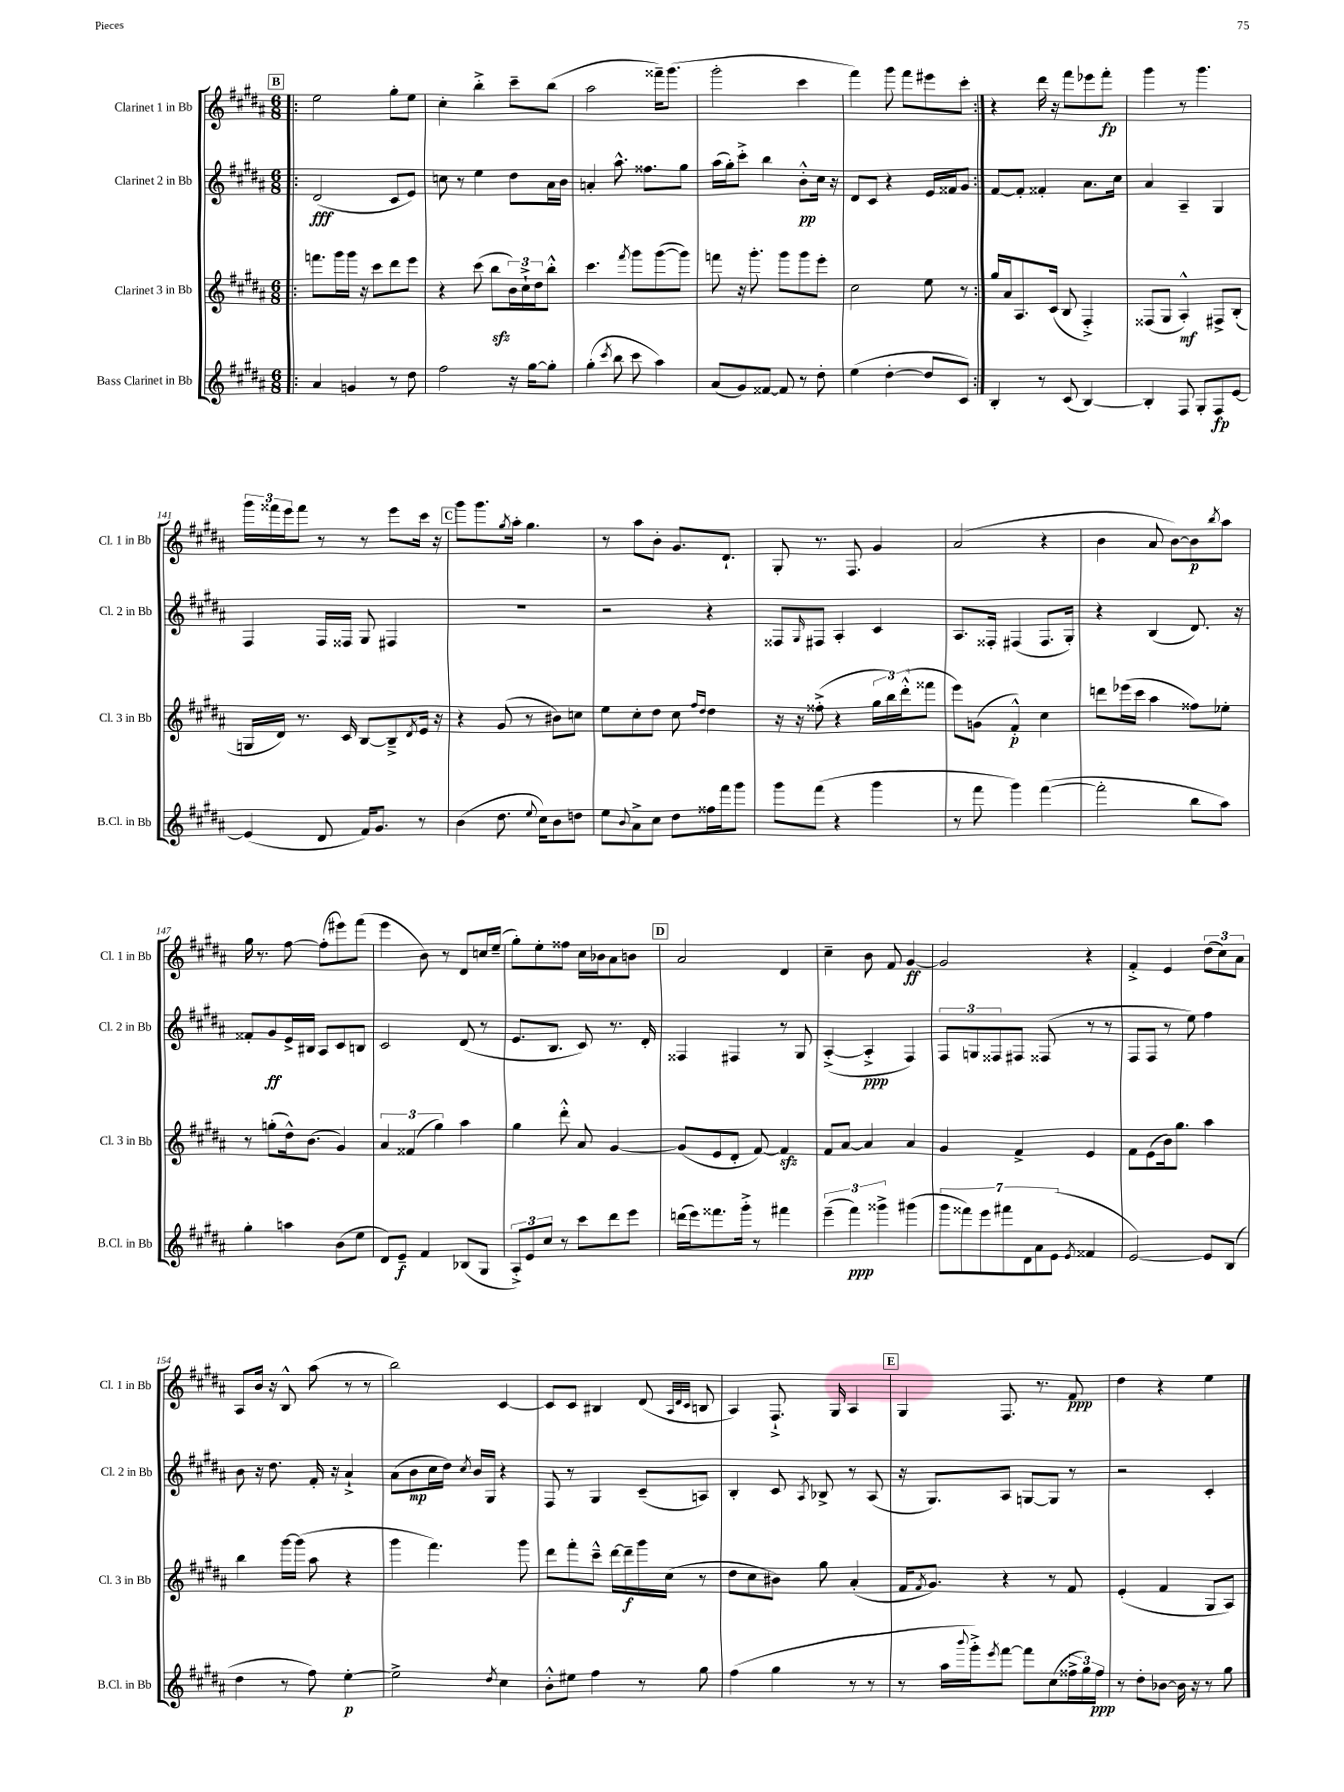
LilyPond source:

<<
\new StaffGroup <<
\new Staff = "s0" \with { instrumentName = "Clarinet 1 in Bb" shortInstrumentName = "Cl. 1 in Bb" } {
    \clef treble \key b \major \numericTimeSignature \time 6/8
    \repeat volta 2 { \mark \markup { \box "B" } \bar ".|:" e''2 gis''8-. e''8 |
    cis''4-. b''4-.-> cis'''8-- b''8( |
    ais''2 fisis'''16--) gis'''8.( |
    gis'''2-. cis'''4 |
    fis'''4) gis'''8 fis'''8 eis'''8 cis'''8-. | }
    r4 dis'''16 r16 fis'''8 ees'''8 fis'''8-.\fp |
    gis'''4 r8 gis'''4. |
    \tuplet 3/2 { gis'''16 fisis'''16 e'''16 } fisis'''8 r8 r8 e'''8 cis'''16 r16 |
    \mark \markup { \box "C" } gis'''8 gis'''8. \acciaccatura { gis''8 } ais''16-. gis''4. |
    r8 ais''8 b'8-. gis'8. dis'8.-! |
    gis8-. r8. fis8. gis'4 |
    ais'2( r4 |
    b'4 ais'8 b'8~) b'8\p \acciaccatura { b''8 } ais''8 |
    gis''16 r8. fis''8~ fis''8-.( eis'''8) fis'''8( |
    e'''4 b'8) r8 dis'8 c''16 e''16--( |
    gis''8-.) e''8-. fisis''8 cis''16 bes'16 ais'8 b'8 |
    \mark \markup { \box "D" } ais'2 dis'4 |
    cis''4-- b'8 fis'8 gis'4~\ff |
    gis'2 r4 |
    fis'4-.-> e'4 \tuplet 3/2 { dis''8( cis''8) ais'8 } |
    ais8 b'16 r16 b8-^ ais''8( r8 r8 |
    b''2) cis'4~ |
    cis'8 cis'8 bis4 dis'8( \grace { ais32 dis'32 cis'32 } b8 |
    ais4) fis8.-!-> gis16 ais4 |
    \mark \markup { \box "E" } gis4 fis8. r8. fis'8\ppp |
    dis''4 r4 e''4 \bar "|." |
}
\new Staff = "s1" \with { instrumentName = "Clarinet 2 in Bb" shortInstrumentName = "Cl. 2 in Bb" } {
    \clef treble \key b \major \numericTimeSignature \time 6/8
    \repeat volta 2 { \mark \markup { \box "B" } \bar ".|:" dis'2\fff( cis'8 e'8) |
    c''8 r8 e''4 dis''8 ais'16 b'16 |
    a'4-. ais''8.-^ fisis''8. gis''8 |
    ais''16( gis''16-.) cis'''8-.-> b''4 b'8-.-^\pp cis''16 r16 |
    dis'8 cis'8 r4 e'16 fisis'16 gis'8 | }
    fis'8~ fis'8-. fisis'4-. ais'8. cis''16 |
    ais'4 ais4-- gis4 |
    fis4 fis16 fisis16 gis8 fis4 |
    \mark \markup { \box "C" } R2. |
    r2 r4 |
    fisis8 \grace { gis16 } fis8 ais4-. cis'4 |
    ais8. fisis16-. fis4( fis8. gis16-.) |
    r4 b4( dis'8.) r16 |
    fisis'8-. gis'8\ff e'16-> bis16 ais8 cis'8 b8 |
    cis'2 dis'8( r8 |
    e'8. b8. cis'8) r8. dis'16-. |
    \mark \markup { \box "D" } fisis4 fis4 r8 gis8 |
    ais4~-.->( ais4-.->\ppp fis4) |
    \tuplet 3/2 { fis8 g8 fisis8 } fis8 fisis8( r8 r8 |
    fis8 fis8 r8 e''8) fis''4 |
    b'8 r16 dis''8. fis'16-. r16 ais'4-!-> |
    ais'8( b'8\mp cis''16 dis''16) \acciaccatura { cis''8 } b'16 gis16 r4 |
    fis8 r8 gis4 cis'8--( a8) |
    b4-. cis'8 \acciaccatura { ais8 } bes8-> r8 ais8( |
    \mark \markup { \box "E" } r16 gis8.) ais8 g8~ g8 r8 |
    r2 cis'4-. \bar "|." |
}
\new Staff = "s2" \with { instrumentName = "Clarinet 3 in Bb" shortInstrumentName = "Cl. 3 in Bb" } {
    \clef treble \key b \major \numericTimeSignature \time 6/8
    \repeat volta 2 { \mark \markup { \box "B" } \bar ".|:" f'''8. gis'''16 gis'''16 r16 cis'''8 dis'''8 e'''8 |
    r4 cis'''8( b''8\sfz \tuplet 3/2 { b'16) cis''16-!-> dis''16 } b''8-.-^ |
    cis'''4. \acciaccatura { fis'''8 } gis'''8 gis'''8~( gis'''8) |
    f'''8 r16 gis'''8.-. gis'''8 gis'''8 e'''8-. |
    cis''2 e''8 r8 | }
    gis''16 ais'16 ais8. cis'16( b8 fis4-.->) |
    fisis8( gis8 ais4-.-^\mf) fis8-> b8-.( |
    g16 dis'16) r8. cis'16 b8~ b8---> \acciaccatura { dis'8 } e'16 r16 |
    \mark \markup { \box "C" } r4 gis'8( r8 bis'8) c''8 |
    e''8 cis''8-. dis''8 cis''8 \grace { fis''16 dis''16 } dis''4 |
    r16 r16 fisis''8-.->( r4 \tuplet 3/2 { gis''16 b''16) dis'''16-.-^( } fisis'''8 |
    e'''8) g'8( fis'4-.-^\p) cis''4 |
    d'''8 ees'''16( cis'''16 ais''4 fisis''8) ees''8-. |
    r8 g''8-.( dis''16-^) b'8.( gis'4) |
    \tuplet 3/2 { ais'4 fisis'4( gis''4) } ais''4 |
    gis''4 dis'''8-.-^ ais'8 gis'4~ |
    \mark \markup { \box "D" } gis'8( e'8 dis'8-. fis'8~) fis'4\sfz |
    fis'8 ais'8~ ais'4 ais'4 |
    gis'4 fis'4-> e'4 |
    fis'8 e'8( b'16) gis''8. ais''4 |
    b''4 gis'''16~ gis'''16( ais''8 r4 |
    gis'''4 fis'''4.) gis'''8 |
    dis'''8 fis'''8-. cis'''8---^ dis'''16~ dis'''16--\f gis'''16 cis''16( r8 |
    dis''8 cis''8 bis'8) gis''8 ais'4-.( |
    \mark \markup { \box "E" } fis'16 \acciaccatura { fis'8 } gis'8.) r4 r8 fis'8 |
    e'4-.( fis'4 gis8 ais8) \bar "|." |
}
\new Staff = "s3" \with { instrumentName = "Bass Clarinet in Bb" shortInstrumentName = "B.Cl. in Bb" } {
    \clef treble \key b \major \numericTimeSignature \time 6/8
    \repeat volta 2 { \mark \markup { \box "B" } \bar ".|:" ais'4 g'4 r8 dis''8 |
    fis''2 r16 gis''16~ gis''8-. |
    gis''4-.( \acciaccatura { cis'''8 } b''8 cis'''8 ais''4) |
    ais'8( gis'8) fisis'8~ fisis'8 r8 dis''8-. |
    e''4( dis''4~-. dis''8 cis'8) | }
    b4-. r8 cis'8( b4~) |
    b4-. fis8 gis8-. fis8\fp e'8~ |
    e'4( dis'8 fis'16) gis'8. r8 |
    \mark \markup { \box "C" } b'4( dis''8. \appoggiatura { e''8 } cis''16) b'8 d''8 |
    e''8 \appoggiatura { b'8 } ais'8-> cis''8 dis''8 fisis''16 fis'''16 gis'''8 |
    gis'''8 fis'''8( r4 gis'''4 |
    r8 fis'''8 gis'''4) fis'''4~( |
    fis'''2-. b''8 ais''8) |
    gis''4-. a''4 b'8( e''8 |
    dis'8) e'8--\f fis'4 bes8( gis8 |
    \tuplet 3/2 { ais8-.->) e'8 cis''8 } r8 cis'''8 dis'''8 e'''8 |
    \mark \markup { \box "D" } d'''16( e'''16) fisis'''8. gis'''16-.-> r8 fis'''4 |
    \tuplet 3/2 { e'''4--( fis'''4\ppp) gisis'''4-> } gis'''4( |
    \tuplet 7/4 { gis'''8 fisis'''8) e'''8 fis'''8 dis'8 ais'8 e'8( } \acciaccatura { e'8 } fisis'4 |
    e'2~) e'8 b8( |
    dis''4 r8 fis''8) e''4~-.\p |
    e''2-> \acciaccatura { dis''8 } cis''4 |
    b'8-.-^ eis''8 fis''4 r8 gis''8 |
    fis''4( gis''4 r8 r8 |
    \mark \markup { \box "E" } r8 ais''16 \appoggiatura { b'''8 } gis'''16-.->) \acciaccatura { e'''8 } fis'''8~ fis'''8 cis''8( \tuplet 3/2 { fisis''16-> gis''16) fisis''16\ppp } |
    r8 dis''8-. bes'8~ bes'16 r16 r8 gis''8 \bar "|." |
}
>>
>>
\layout { \context { \Score currentBarNumber = #134 } }
